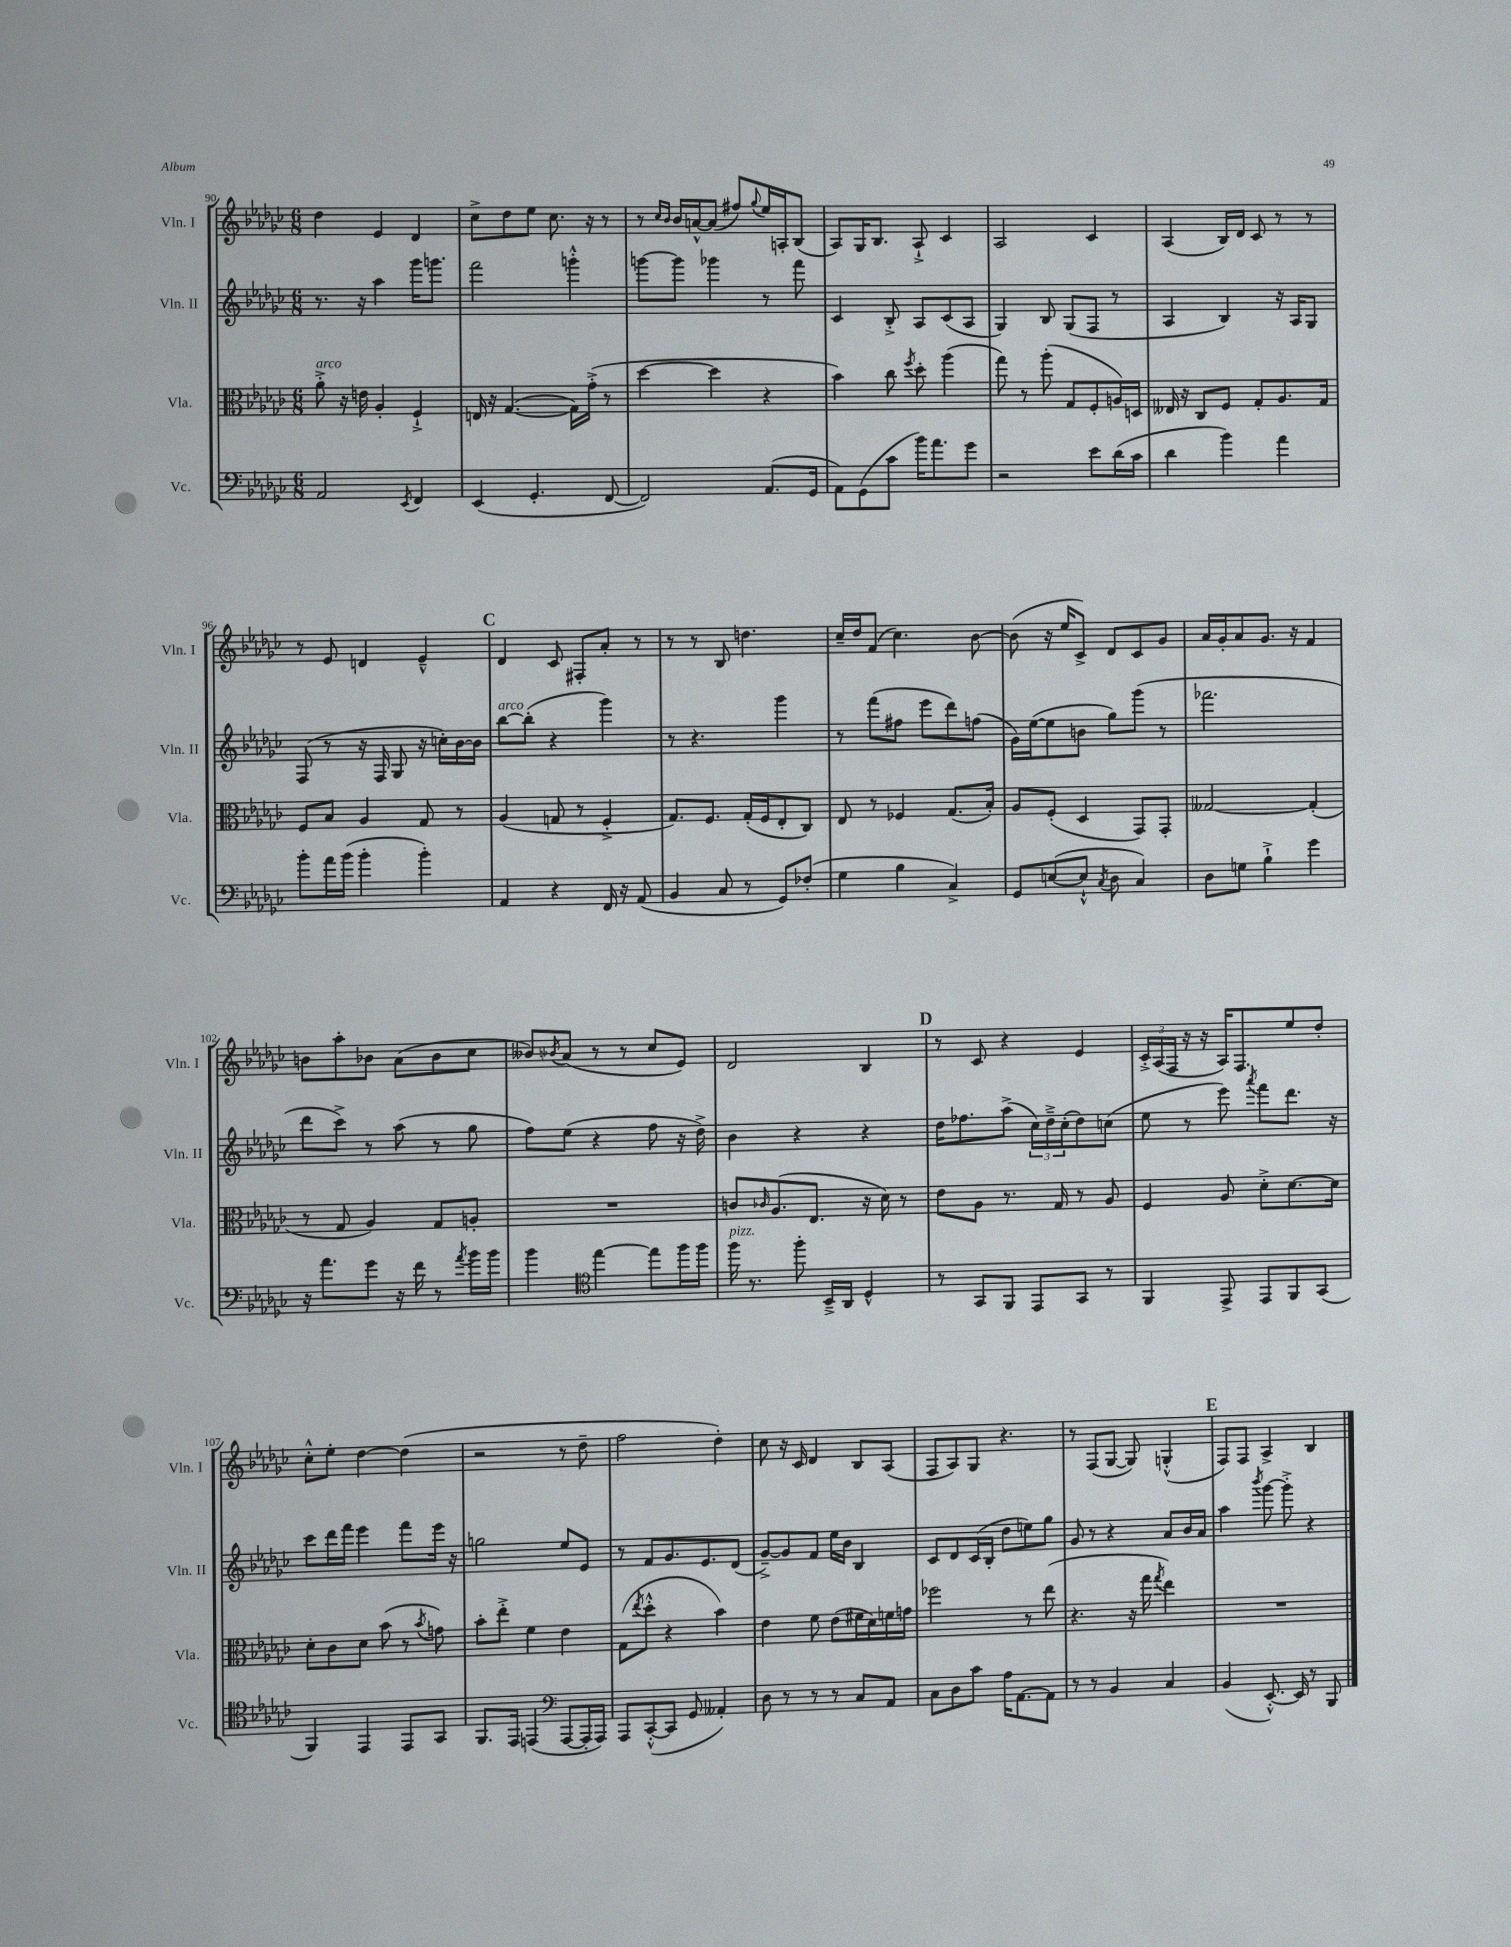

**kern	**kern	**kern	**kern
*staff4	*staff3	*staff2	*staff1
*clefF4	*clefC3	*clefG2	*clefG2
*k[b-e-a-d-g-c-]	*k[b-e-a-d-g-c-]	*k[b-e-a-d-g-c-]	*k[b-e-a-d-g-c-]
*M6/8	*M6/8	*M6/8	*M6/8
2AA-	8a-'^	8.r	4dd-
.	16r	.	.
.	16e	16r	.
.	4A-'	4aa-	4e-
8qEE-	.	.	.
4FF	4F`^	16ggg-	4d-
.	.	8.ggg	.
=	=	=	=
(4EE-	16E	2fff	8cc-^
.	16r	.	.
.	([4.G-	.	8dd-
4.GG-'	.	.	8ee-
.	.	.	8.cc-
.	16G-])	4ggg'^^	.
.	(16g-'^	.	16r
[8FF	8r	.	8r
=	=	=	=
2FF])	[4dd-	[8ggg	8r
.	.	.	16qqcc-
.	.	.	16qqb-
.	.	8ggg]	16b-
.	.	.	[16a^^
.	4dd-]	4ggg-	(8a]
.	.	.	8ff#)
.	.	.	8qqgg-
(8.AA-	4r	8r	16ee-
.	.	.	16A'
.	.	8fff	(8B-
16GG-	.	.	.
=	=	=	=
8AA-)	4b-)	4c-	8A-)
(8GG-	.	.	16G-
.	.	.	8.B-
8c-	8cc-	8B-'^	.
.	8qff	.	.
16b-)	8dd-'	8A-	8A-`^
8.a-	.	.	.
.	(4aa-	(8c-	4c-
8g-	.	8A-	.
=	=	=	=
2r	8gg-)	4G-)	2A-
.	8r	.	.
.	(8aa-'	8B-	.
.	8G-	(8G-	.
8e-	8F'	8F	4c-
(16d-	16A)	8r	.
16c-	16D	.	.
=	=	=	=
4d-	16E--	4A-	(4A-
.	16r	.	.
.	8C-	.	.
4b-)	8F	4B-)	16B-)
.	.	.	16d-
.	8G-'	.	8c-
4a-	8.A-	16r	8r
.	.	16A-	.
.	.	8G-	8r
.	16G-	.	.
=	=	=	=
8b-'	8F	(8F	8r
16a-	8B-	8r	8e-
(16b-	.	.	.
4b-'	4A-	16r	4d
.	.	16F	.
.	.	8G-	.
4b-')	8G-	16r	4e-~^^
.	.	16cc')	.
.	8r	[16b-	.
.	.	16b-]	.
=	=	=	=
4AA-	(4A-	[8bb-	4d-
.	.	(8bb-']	.
4r	8G	4r	8c-
.	8r	.	8F#'
16FF	4F'^	4ggg-)	8a-'
16r	.	.	.
(8AA-	.	.	8r
=	=	=	=
4BB-	8.G-)	8r	8r
.	.	4.r	8r
.	8.F	.	.
8C-	.	.	8B-
8r	(16G-'	.	4.dd
.	16F	.	.
8GG-)	8E-'	4ggg-	.
(8F-'	8C-)	.	.
=	=	=	=
4G-	8E-	8r	16cc-~
.	.	.	16dd-
.	8r	(8fff	(8f
4B-	4F-	8ff#	4.cc-)
.	.	8eee-	.
4C-^)	(8.G-	8ddd-)	.
.	.	(8ff	[8b-
.	16B-')	.	.
=	=	=	=
8GG-	8A-	16g-)	(8b-]
.	.	([16ee-	.
([8E	(8F'	8ee-]	16r
.	.	.	16ee-
8E`^^]	4D-	8b	8c-^)
8qC-	.	.	.
8D-	.	8gg-)	8d-
4C-)	8GG-)	(8ggg-	8c-
.	8GG-'	8r	8g-
=	=	=	=
8D-	[2G--	2.fff-	16a-
.	.	.	16g-'
8G	.	.	8a-
4B-`^	.	.	8.g-
.	.	.	16r
4g-	(4G--']	.	4f
=	=	=	=
16r	8r	8ddd-	8b
8.a-	.	.	.
.	8G-	8ccc-^)	8aa-'
8g-	4A-)	8r	8b-
16r	.	(8aa-	(8a-
16f	.	.	.
8r	8G-	8r	8b-
8qa-	.	.	.
16b-	8A'	8gg-	8cc-
16b-	.	.	.
=	=	=	=
4b-	2.r	8ff)	8b--)
.	.	.	8qb-
.	.	(8ee-	(8a-
*clefC4	*	*	*
[4ee-	.	4r	8r
.	.	.	8r
8ee-]	.	8ff	8cc-
16ff	.	16r	8e-)
16ff	.	16dd-^)	.
=	=	=	=
16ff	8c	4b-	2d-
8.r	.	.	.
.	16qqc-	.	.
.	(8.A-	.	.
8ff'	.	4r	.
.	8.E-	.	.
16BB-~^	.	.	.
16AA-	.	.	.
4D-^^	16r	4r	4B-
.	16d-)	.	.
.	8r	.	.
=	=	=	=
8r	8e-	16dd-	8r
.	.	8.ff-	.
8GG-	8A-	.	8c-
8FF	8.r	(8aa-^	4r
8EE-	.	24cc-)	.
.	.	24dd-~^	.
.	16G-	.	.
.	.	(24cc-'	.
8GG-	8r	8dd-)	4e-
8r	8A-	(8cc	.
=	=	=	=
4FF	4F	8ee-	24c-'^
.	.	.	(24A-
.	.	.	24F
.	.	8r	16r
.	.	.	16r
8EE-^	8A-	8eee-)	16A-)
.	.	.	8.F
.	.	8qaaa-	.
8EE-	8d-'^	8fff	.
8FF	[8.d-	8.ddd-	8ee-
(8GG-	.	.	8dd-'
.	16d-]	16r	.
=	=	=	=
4FF)	8d-'	8ccc-	8cc-'^^
.	8c-	16ddd-	8ee-'
.	.	16fff	.
4EE-	8d-	4eee-	[4dd-
.	(8b-	.	.
8EE-	8r	8fff	(4dd-]
.	8qb-	.	.
8GG-	8g)	16eee-	.
.	.	16r	.
=	=	=	=
8.FF	8b-'	2gg	2r
.	8ee-'^	.	.
16EE-	.	.	.
(4EE	4f	.	.
*clefF4	*	*	*
[8AAA-	4e-	8ee-	8r
16AAA-']	.	8e-	8dd-~
16AAA-)	.	.	.
=	=	=	=
8AAA-	(8G-	8r	2ff
.	8qee-	.	.
([8CC-'^^	8dd-'^^	8f	.
8CC-]	4r	8.g-	.
8GG-	.	.	.
.	.	8.e-	.
4AA--')	4b-)	.	4dd-')
.	.	(8d-	.
=	=	=	=
8D-	4e-	[8g-~^)	8cc-
8r	.	8g-]	16r
.	.	.	16c-
8r	8f	8f	4d-
8r	(8e-	16ee-	.
.	.	16b-	.
8C-	16f#	4B-	8B-
.	16d-)	.	.
8AA-	16f	.	(8A-
.	16g	.	.
=	=	=	=
8C-	2ff-	8c-	8F
8D-	.	8d-	8A-)
8c-	.	(16c-	8G-
.	.	16B-'	.
16A-	.	8dd-	4.r
[8.AA-	.	.	.
.	8r	8ee)	.
8AA-]	(8ee-	8gg-	.
=	=	=	=
8r	4.r	8g-	8r
8r	.	8r	(8F
4BB-	.	4r	[8G-
.	16r	.	8G-])
.	16gg-	.	.
.	8qgg-	.	.
4C-	4ee-)	8a-	(4G'^^
.	.	16b-	.
.	.	16a-	.
=	=	=	=
(4BB-	2.r	4aa-	8F)
.	.	.	8F
.	.	8qbbb-	.
[8.EE-'^^)	.	[8ggg-	4A-^
.	.	8ggg-'^]	.
16EE-]	.	.	.
8r	.	4r	4B-
8BBB-	.	.	.
==	==	==	==
*-	*-	*-	*-
